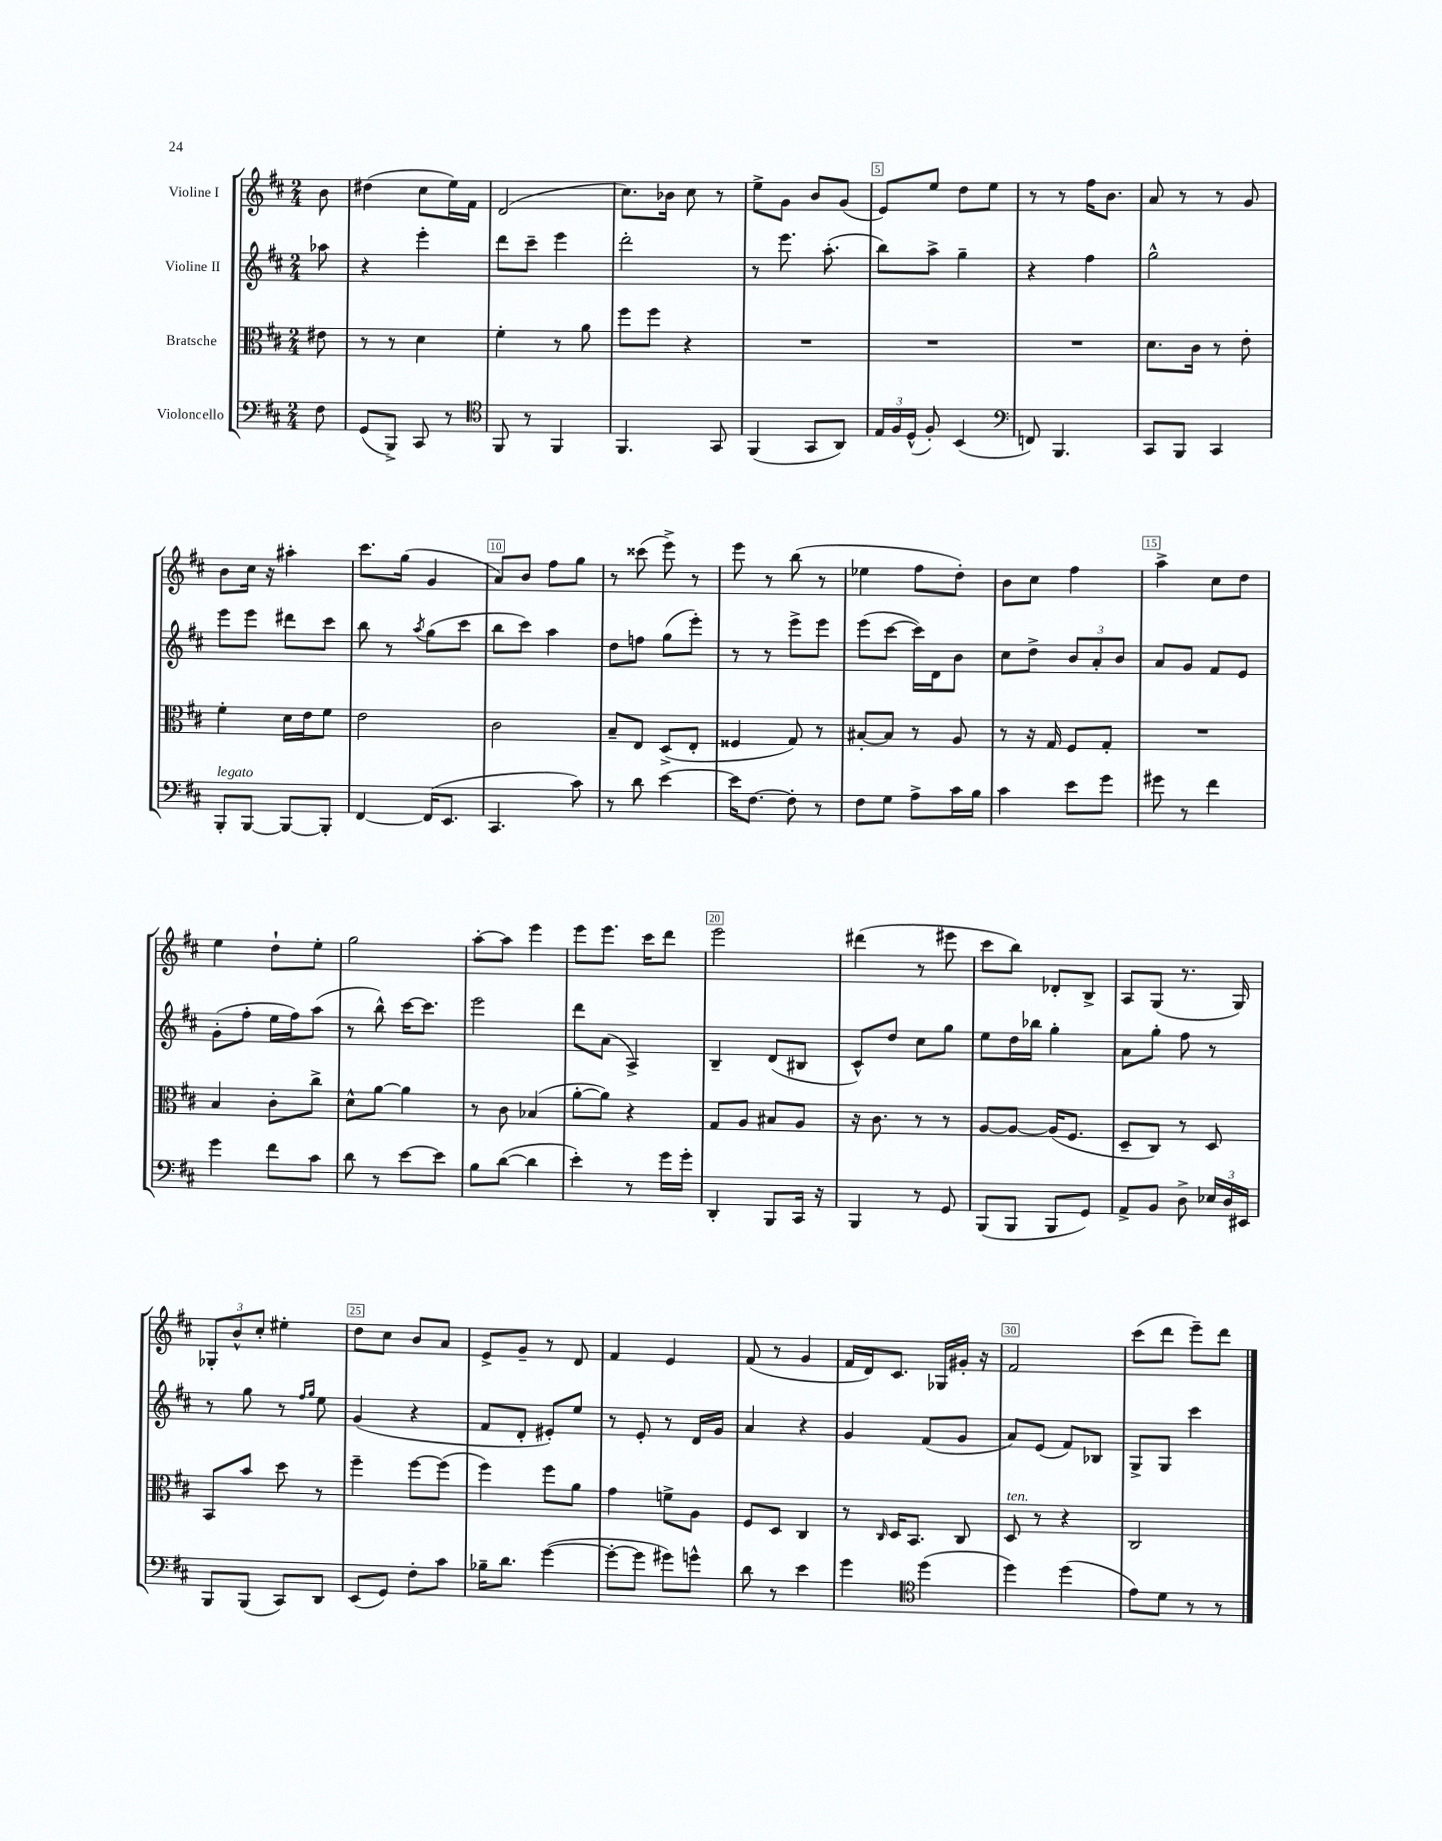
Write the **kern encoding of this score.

**kern	**kern	**kern	**kern
*staff4	*staff3	*staff2	*staff1
*clefF4	*clefC3	*clefG2	*clefG2
*k[f#c#]	*k[f#c#]	*k[f#c#]	*k[f#c#]
*M2/4	*M2/4	*M2/4	*M2/4
8F#	8e#	8aa-	8b
=	=	=	=
(8GG	8r	4r	(4dd#
8BBB^)	8r	.	.
8CC#	4d	4eee'	8cc#
8r	.	.	16ee)
.	.	.	16f#
=	=	=	=
*clefC4	*	*	*
8FF#	4f#'	8ddd	(2d
8r	.	8ccc#~	.
4FF#	8r	4eee	.
.	8a	.	.
=	=	=	=
4.FF#	8ff#	2ddd'	8.cc#)
.	8ff#	.	.
.	.	.	16b-
.	4r	.	8cc#
8GG	.	.	8r
=	=	=	=
(4FF#	2r	8r	8ee^
.	.	8.eee	8g
8GG	.	.	8b
.	.	(8.aa'	.
8AA)	.	.	(8g
=	=	=	=
24E	2r	8bb)	8e)
24F#	.	.	.
(24D^^	.	.	.
8F#')	.	8aa^	8ee
(4BB	.	4gg~	8dd
.	.	.	8ee
=	=	=	=
*clefF4	*	*	*
8FF)	2r	4r	8r
4.BBB	.	.	8r
.	.	4ff#	16ff#
.	.	.	8.b
=	=	=	=
8CC#	8.d	2gg^^	8a
8BBB	.	.	8r
.	16c#	.	.
4CC#	8r	.	8r
.	8e'	.	8g
=	=	=	=
8BBB'	4f#'	8eee	8b
[8BBB	.	8eee	16cc#
.	.	.	16r
8BBB_	16d	8ddd#	4aa#'
.	16e	.	.
8BBB']	8f#	8ccc#	.
=	=	=	=
[4FF#	2e	8bb	8.ccc#
.	.	8r	.
.	.	.	(16gg
.	.	8qaa	.
(16FF#]	.	(8gg	4g
8.EE	.	.	.
.	.	8ccc#	.
=	=	=	=
4.CC#	2c#	8bb	8a)
.	.	8ccc#)	8b
.	.	4aa	8ff#
8c#)	.	.	8gg
=	=	=	=
8r	8B~	8dd	8r
8d	8E	8ff	(8ccc##
[4e	(8D^	(8gg	8eee^)
.	8E'	8eee')	8r
=	=	=	=
16e]	4F##	8r	8eee
[8.F#	.	.	.
.	.	8r	8r
8F#']	8G)	8eee^	(8bb
8r	8r	8eee	8r
=	=	=	=
8F#	[8B#'	(8eee	4ee-
8G	8B#]	[8ccc#	.
8A^	8r	16ccc#])	8ff#
.	.	16d	.
16c#	8A	8b	8dd')
16B	.	.	.
=	=	=	=
4c#	8r	8cc#	8b
.	16r	8dd^	8cc#
.	16G	.	.
8e	8F#	12b	4ff#
.	.	12a'	.
8g	8G'	.	.
.	.	12b	.
=	=	=	=
8g#	2r	8a	4aa^
8r	.	8g	.
4f#	.	8f#	8cc#
.	.	8e	8dd
=	=	=	=
4g	4B	(8g'	4ee
.	.	8ff#'	.
8f#	8c#'	16ee	8dd`
.	.	16ff#)	.
8c#	8cc#^	(8aa	8ee'
=	=	=	=
8d	8d^^	8r	2gg
8r	[8a	8bb^^)	.
[8e	4a]	[16ccc#	.
.	.	8.ccc#]	.
8e]	.	.	.
=	=	=	=
8B	8r	2eee	[8aa'
([8d	8c#	.	8aa]
4d]	(4B-	.	4eee
=	=	=	=
4e')	[8a'	8ddd	8eee
.	8a])	(8a	8.eee
8r	4r	4A^)	.
.	.	.	16ccc#
16g	.	.	8ddd
16g'	.	.	.
=	=	=	=
4DD'	8G	4B~	2eee
.	8A	.	.
8BBB	8B#	(8d	.
16CC#	8A	8B#	.
16r	.	.	.
=	=	=	=
4BBB	16r	8c#^^)	(4ddd#
.	8.c#	.	.
.	.	8dd	.
8r	8r	8cc#	8r
8GG	8r	8gg	8eee#
=	=	=	=
(8BBB	[8A	8ee	8ccc#
8BBB	8A_	16dd	8bb)
.	.	16bb-	.
8BBB	(16A]	4gg'	8d-'
.	8.F#	.	.
8GG)	.	.	8B^
=	=	=	=
8AA^	8D~	8a	8A
8BB	8C#)	8gg'	(8G
8D^	8r	8ff#	8.r
24E-	8D	8r	.
24D	.	.	.
.	.	.	16G)
24EE#	.	.	.
=	=	=	=
8BBB	8BB	8r	12G-'
.	.	.	12b^^
(8BBB	8b	8gg	.
.	.	.	12cc#'
8CC#)	8dd	8r	4ee#'
.	.	16qqff#	.
.	.	16qqgg	.
8DD	8r	8ee	.
=	=	=	=
(8EE	4ff#~	(4g	8dd
8GG)	.	.	8cc#
8F#'	[8ff#	4r	8b
8c#	(8ff#]	.	8a
=	=	=	=
16B-~	4ff#)	8f#	8e^
8.d	.	.	.
.	.	8d'	8g~
([4g	8ff#	8e#')	8r
.	8a	8ee	8d
=	=	=	=
8g'_	4g	8r	4f#
8g]	.	8e'	.
8g#)	8f^	8r	4e
8g^^	8A	16d	.
.	.	16g	.
=	=	=	=
8d	8F#	4a	(8f#
8r	8D	.	8r
4e	4C#	4r	4g
=	=	=	=
4g	8r	4g	16f#
.	.	.	16d)
.	16qqC#	.	.
.	16D	.	8.c#
.	8.BB	.	.
*clefC4	*	*	*
(4dd	.	(8f#	.
.	.	.	16G-
.	8C#	8g	16g#'
.	.	.	16r
=	=	=	=
4dd)	8D	8a)	2f#
.	8r	(8e	.
(4dd	4r	8f#)	.
.	.	8B-	.
=	=	=	=
8e)	2C#	8G^	(8ccc#
8d	.	8G	8ddd
8r	.	4ccc#	8eee~)
8r	.	.	8ddd
==	==	==	==
*-	*-	*-	*-
